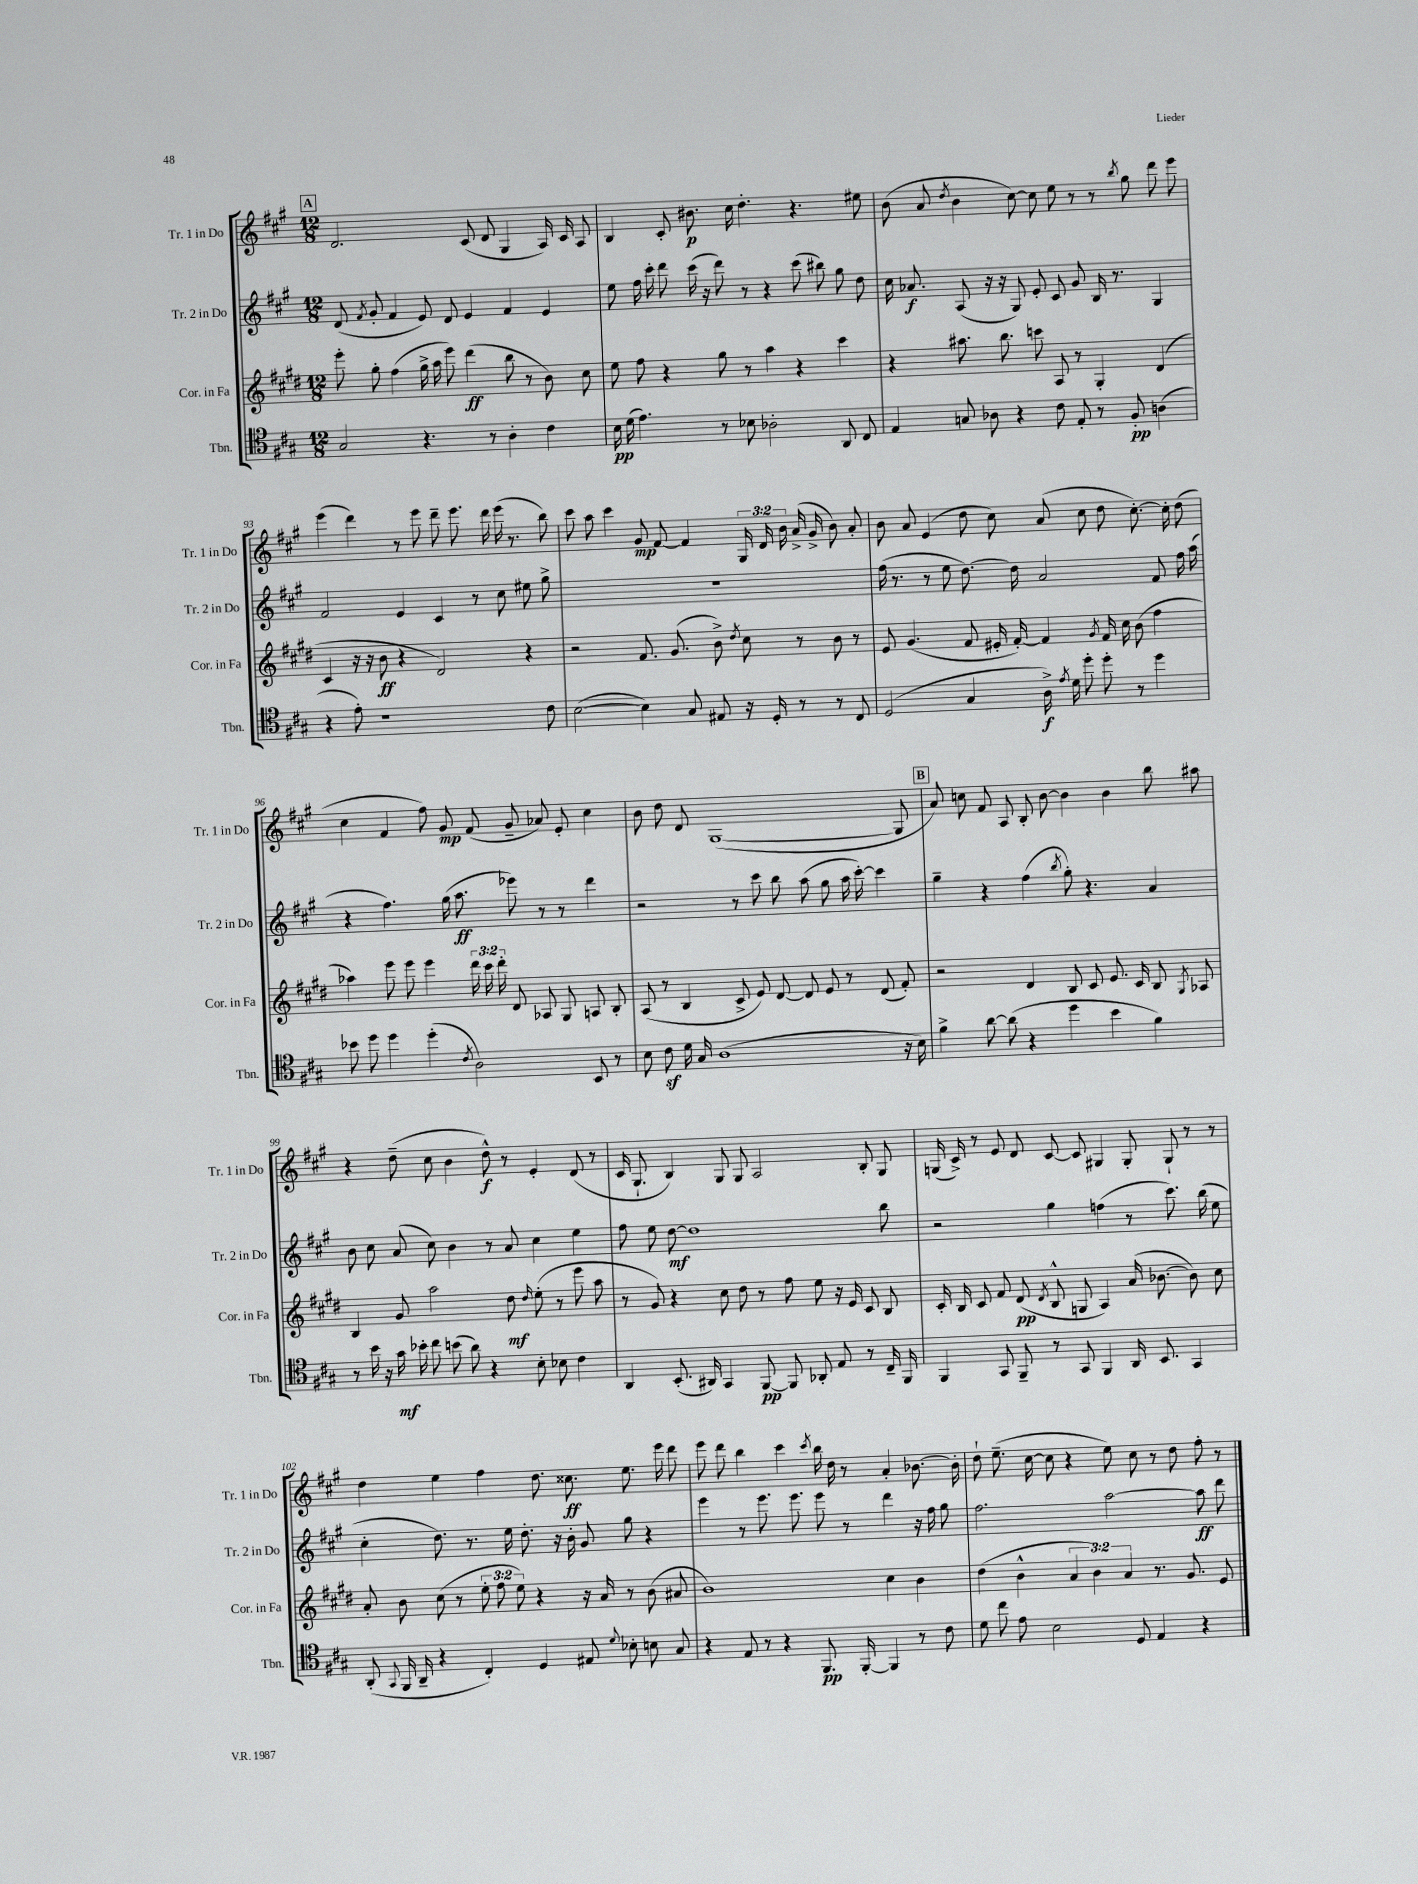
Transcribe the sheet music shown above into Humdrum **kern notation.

**kern	**kern	**kern	**kern
*staff4	*staff3	*staff2	*staff1
*clefC4	*clefG2	*clefG2	*clefG2
*k[f#c#g#]	*k[f#c#g#d#]	*k[f#c#g#]	*k[f#c#g#]
*M12/8	*M12/8	*M12/8	*M12/8
2G#/	8eee'\	(8d/	2.d/
.	.	8qf#/	.
.	8gg#'\	8g#'/	.
.	(4ff#\	4f#/	.
4.r	16gg#^\	8e/)	.
.	16aa\	.	.
.	8eee\)	8d/	.
.	(4ddd#\	4e/	(8c#/
8r	.	.	8d/
4A'\	8bb\	4f#/	4G#/
.	8r	.	.
4c#\	8b\)	4e/	16A/)
.	.	.	16c#/
.	8cc#\	.	8A/
=	=	=	=
16B\	8ee\	8ee\	4B/
(16d\	.	.	.
4.e\)	8ff#\	16ff#\	.
.	.	16ccc#'\	.
.	4r	8ddd\	8c#'/
.	.	(16ccc#\	8.b#\
.	.	16r	.
8r	8gg#\	8ddd\)	.
.	.	.	16cc#\
8B-\	8r	8r	4.dd'\
2A-'\	4aa\	4r	.
.	4r	(8ccc#\	4.r
.	.	8bb#\)	.
8AA/	4ccc#\	8gg#\	.
8C#/	.	8dd\	8ee#\
=	=	=	=
4E/	4r	16cc#\	(8b\
.	.	8.a-/	.
.	.	.	8a/
.	.	.	8qdd/
8G/	8.aa#\	(8A/	4b\
8A-\	.	16r	.
.	8.bb\	16r	.
4r	.	8G#/)	[8cc#\)
.	8ccc\	8e'/	8cc#\]
8c#\	8A/	8c#/	8ee\
8E'/	8r	8g#/	8r
8r	4G#'/	16B/	8r
.	.	8.r	.
.	.	.	8qbb/
8F#'/	.	.	8gg#\
(4A\	(4d#/	4G#/	8ddd\
.	.	.	8eee\
=	=	=	=
4r	4c#/	2f#/	(4eee\
8e'\)	16r	.	4ddd\)
.	16r	.	.
1r	8b\	.	.
.	4r	4e/	8r
.	.	.	8eee\
.	2d#/)	4c#/	8ddd~\
.	.	.	8.eee\
.	.	8r	.
.	.	.	16ddd\
.	.	8cc#\	(16eee\
.	.	.	8.r
.	4r	8ee#\	.
8c#\	.	8gg#^\	8bb\)
=	=	=	=
([2B\	2r	1.r	8ccc#\
.	.	.	8aa\
.	.	.	4ccc#\
4B\])	8.f#/	.	8g#/
.	.	.	[8f#/
.	(8.g#/	.	.
8G#/	.	.	4f#/]
8E#/	8b^\)	.	.
.	8qdd#/	.	.
16r	8cc#\	.	24G#/
.	.	.	24d/
16D'/	.	.	.
.	.	.	24b\
8r	8r	.	(16a^/
.	.	.	16g#^/
8r	8b\	.	8b\)
8C#/	8r	.	8a'/
=	=	=	=
(2D/	8e/	(16ff#\	8b\
.	.	8.r	.
.	(4.g#/	.	8a/
.	.	8r	(4e/
.	.	8ee\	.
4G#/	8f#/	[8.dd\)	8dd\
.	16e#'/	.	8cc#\)
.	[16f#'/)	16dd\]	.
16A^\)	4f#/]	2a/	(8a/
8qe/	.	.	.
16d\	.	.	.
8dd'\	.	.	8cc#\
.	8qg#/	.	.
8dd'\	16f#/	.	8dd\
.	16cc#\	.	.
8r	(8b\	.	[8.cc#'\)
4dd\	4ff#\	8f#/	.
.	.	.	16cc#'\]
.	.	16ff#\	(8dd\
.	.	(16aa\	.
=	=	=	=
8b-\	4aa-\)	4r	4cc#\
8dd\	.	.	.
4dd\	8eee\	4.ff#\)	4f#/
.	8eee\	.	.
(4dd'\	4eee\	.	8ff#\)
.	.	(16gg#\	8g#/
.	.	8.aa\	.
8qc#/	.	.	.
2A\)	24ddd#\	.	(8f#/
.	24ccc#\	.	.
.	24ddd#'\	.	.
.	8d#/	8eee-\)	8g#~/
.	8A-/	8r	8a-/)
.	8G#/	8r	8e'/
8BB/	8A/	4ddd\	4cc#\
8r	8B'/	.	.
=	=	=	=
8B\	(8A/	2r	8b\
8c#\	8r	.	8dd\
16d\	4B/	.	8d/
16G#/	.	.	.
(1A	.	.	([1G#
.	8c#^/	8r	.
.	8e/)	8ccc#\	.
.	[8d#/	8bb\	.
.	8d#/]	(8aa\	.
.	8e/	8gg#\	.
.	8r	16aa\	.
.	.	[16ccc#'\)	.
.	(8d#/	4ccc#\]	.
16r	8f#'/)	.	8G#/]
16B\)	.	.	.
=	=	=	=
4f#^\	2r	4gg#~\	8a/)
.	.	.	8cc\
[8a\	.	4r	8f#/
(8a\]	.	.	8A/
4r	4d#/	(4ff#\	8B'/
.	.	.	[8b\
.	.	8qbb/	.
4dd\	8B/	8gg#'\)	4b\]
.	8c#/	4.r	.
4b\	8.e/	.	4b\
.	16c#/	.	.
4f#\)	8B/	4a/	8bb\
.	8qG#/	.	.
.	8A-/	.	8aa#\
=	=	=	=
8r	4B/	8b\	4r
16b\	.	8cc#\	.
16r	.	.	.
16g#\	8g#/	(8a/	(8dd~\
16b-'\	.	.	.
8cc#\	2aa\	8cc#\)	8cc#\
(8b\	.	4b\	4b\
8a\)	.	.	.
4r	.	8r	8dd^^\)
.	8dd#\	8a/	8r
.	16qqdd#/	.	.
8B'\	(8ee'\	4cc#\	4e'/
8B-\	8r	.	.
4c#\	8eee\	4ee\	(8d/
.	8aa\	.	8r
=	=	=	=
4AA/	8r	8ff#\	16c#/
.	.	.	8.G#`/
.	8g#/)	8ee\	.
(8.BB'/	4r	[8dd\	4B/)
.	.	1dd]	.
16AA#/)	.	.	.
4GG#/	8cc#\	.	8G#/
.	8dd#\	.	8G#/
[8FF#/	8r	.	2A/
8FF#/]	8ff#\	.	.
8AA-'/	8ee\	.	.
8E/	16r	.	.
.	16e/	.	.
8r	8c#/	.	8B'/
16C#~/	8B/	8bb\	8G#/
16FF#/	.	.	.
=	=	=	=
4FF#/	16c#'/	2r	(16G/
.	16B/	.	16c#^/)
.	8c#/	.	8r
8GG#/	8f#/	.	8e/
8FF#~/	(8d#/	.	8d/
.	8qd#/	.	.
8r	8B^^/	4gg#\	[8c#/
8GG#/	8G/	.	8c#/]
4FF#/	4A/)	(4ff\	4G#/
16AA/	(16a/	8r	8G#'/
8.BB/	[8.b-\	.	.
.	.	8.ccc#\)	8G#`/
4GG#/	8b-\])	.	8r
.	.	(16bb\	.
.	8cc#\	8ee\	8r
=	=	=	=
(8AA'/	8a'/	4cc#'\	4dd\
8qqGG#/	.	.	.
16FF#/	8b\	.	.
16AA~/	.	.	.
4r	(8cc#\	8.dd\)	4ee\
.	8r	.	.
.	.	8.r	.
4C#'/)	12ee'\	.	4ff#\
.	12ff#\	.	.
.	.	16ee\	.
.	12ee\)	.	.
.	.	8.dd'\	.
4D/	4r	.	8.dd\
.	.	16r	.
.	.	16b'\	8.cc##\
8E#/	16r	8g#/	.
.	16a/	.	.
8qqd/	.	.	.
8B-'\	8r	8gg#\	8.ee\
8B\	(8b\	4r	.
.	.	.	16eee\
8G#/	8a#/	.	8ddd\
=	=	=	=
4r	1b)	4eee\	8eee\
.	.	.	8ddd\
8E/	.	8r	4bb\
8r	.	8.eee\	.
4r	.	.	4ccc#\
.	.	8.eee\	.
.	.	.	8qccc#/
8.FF#/	.	8eee\	16bb\
.	.	.	16dd\
.	.	8r	8r
[16FF#'/	.	.	.
4FF#/]	4cc#\	4ddd\	4a'/
8r	4b\	16r	[8.b-\
.	.	16ff#\	.
8c#\	.	8gg#\	.
.	.	.	16b-'\]
=	=	=	=
8d\	(4dd#\	2.ff#\	8dd`\
8cc#\	.	.	(8.ee~\
8e\	4b^^\	.	.
.	.	.	[16cc#\
2B\	.	.	8cc#\]
.	6a/	.	4r
.	6b\)	.	.
.	.	[2aa\	8ee\)
.	6a/	.	.
8D/	.	.	8cc#\
4E/	8.r	.	8r
.	.	.	8dd\
.	8.g#/	.	.
4r	.	8aa\]	8ff#'\
.	8e/	8ddd\	8r
==	==	==	==
*-	*-	*-	*-
